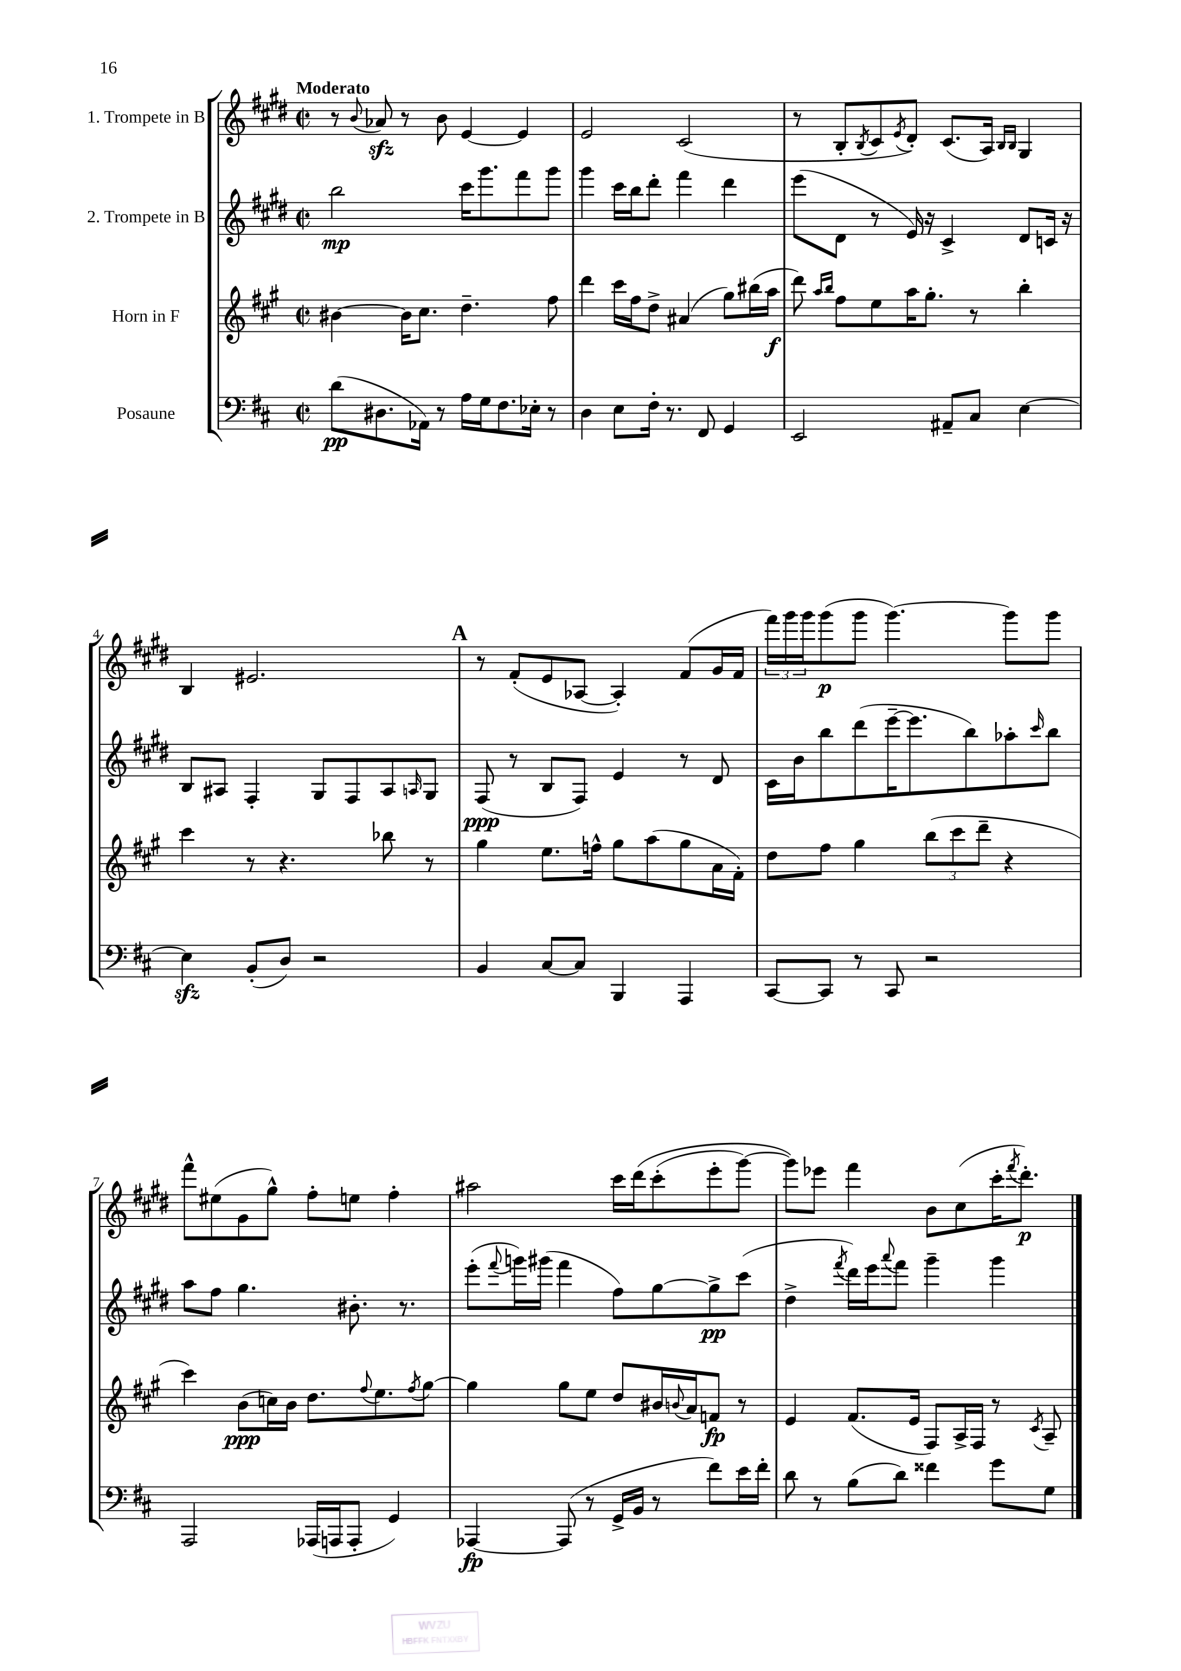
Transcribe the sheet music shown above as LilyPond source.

<<
\new StaffGroup <<
\new Staff = "s0" \with { instrumentName = "1. Trompete in B" } {
    \clef treble \key e \major \defaultTimeSignature \time 2/2 \tempo "Moderato"
    r8 \appoggiatura { b'8 } aes'8\sfz r8 b'8 e'4~ e'4 |
    e'2 cis'2( |
    r8 b8-. \acciaccatura { b8 } cis'8 \acciaccatura { e'8 } dis'8-.) cis'8.( a16) \grace { b16 b16 } gis4 |
    b4 eis'2. |
    \mark \markup { \bold "A" } r8 fis'8-.( e'8 aes8~ aes4-.) fis'8( gis'16 fis'16 |
    \tuplet 3/2 { fis'''16) gis'''16 gis'''16 } gis'''8\p( gis'''8 gis'''4.~) gis'''8 gis'''8 |
    fis'''8-^ eis''8( gis'8 gis''8-^) fis''8-. e''8 fis''4-. |
    ais''2 cis'''16 dis'''16\( cis'''8-.( e'''8-. gis'''8~) |
    gis'''8\) ees'''8 fis'''4 b'8 cis''8( cis'''16-. \acciaccatura { fis'''8 } dis'''8.-.\p) \bar "|." |
}
\new Staff = "s1" \with { instrumentName = "2. Trompete in B" } {
    \clef treble \key e \major \defaultTimeSignature \time 2/2
    b''2\mp cis'''16 gis'''8. fis'''8 gis'''8 |
    gis'''4 cis'''16 b''16 dis'''8-. fis'''4 dis'''4 |
    e'''8( dis'8 r8 e'16) r16 cis'4-> dis'8 c'16 r16 |
    b8 ais8 fis4-. gis8 fis8 ais8 \grace { a16 } gis8 |
    \mark \markup { \bold "A" } fis8\ppp( r8 b8 fis8) e'4 r8 dis'8 |
    cis'16 b'16 b''8 dis'''8( e'''16~-- e'''8. b''8) aes''8-. \grace { cis'''16 } b''8 |
    a''8 fis''8 gis''4. bis'8.-. r8. |
    e'''8-.( \appoggiatura { fis'''8 } g'''16) gis'''16( fis'''4 fis''8) gis''8~ gis''8->\pp cis'''8( |
    dis''4-> \acciaccatura { fis'''8 } dis'''16) e'''16 \appoggiatura { a'''8 } fis'''8 gis'''4-- gis'''4 \bar "|." |
}
\new Staff = "s2" \with { instrumentName = "Horn in F" } {
    \clef treble \key a \major \defaultTimeSignature \time 2/2
    bis'4~ bis'16 cis''8. d''4.-- fis''8 |
    d'''4 cis'''16 fis''16 d''8-> ais'4( gis''8) bis''16( a''16\f |
    d'''8) \grace { a''16 b''16 } fis''8 e''8 a''16 gis''8.-. r8 b''4-. |
    cis'''4 r8 r4. bes''8 r8 |
    \mark \markup { \bold "A" } gis''4 e''8. f''16-^ gis''8 a''8( gis''8 a'16 fis'16-.) |
    d''8 fis''8 gis''4 \tuplet 3/2 { b''8( cis'''8 d'''8-- } r4 |
    cis'''4) b'8\ppp( c''16) b'16 d''8. \appoggiatura { fis''8 } e''8. \acciaccatura { fis''8 } gis''8~ |
    gis''4 gis''8 e''8 d''8 bis'16 \appoggiatura { b'8 } a'16 f'8\fp r8 |
    e'4 fis'8.( e'16 fis8) a16-> fis16 r8 \acciaccatura { cis'8 } a8-- \bar "|." |
}
\new Staff = "s3" \with { instrumentName = "Posaune" } {
    \clef bass \key d \major \defaultTimeSignature \time 2/2
    d'8\pp( dis8. aes,16) r8 a16 g16 fis8. ees16-. r8 |
    d4 e8 fis16-. r8. fis,8 g,4 |
    e,2 ais,8-- cis8 e4~ |
    e4\sfz b,8-.( d8) r2 |
    \mark \markup { \bold "A" } b,4 cis8~ cis8 b,,4 a,,4 |
    cis,8~ cis,8 r8 cis,8 r2 |
    a,,2 aes,,16( a,,16 a,,8-. g,4) |
    aes,,4~\fp aes,,8( r8 g,16-> b,16 r8 fis'8) e'16 fis'16-. |
    d'8 r8 b8( d'8) fisis'4 g'8 g8 \bar "|." |
}
>>
>>
